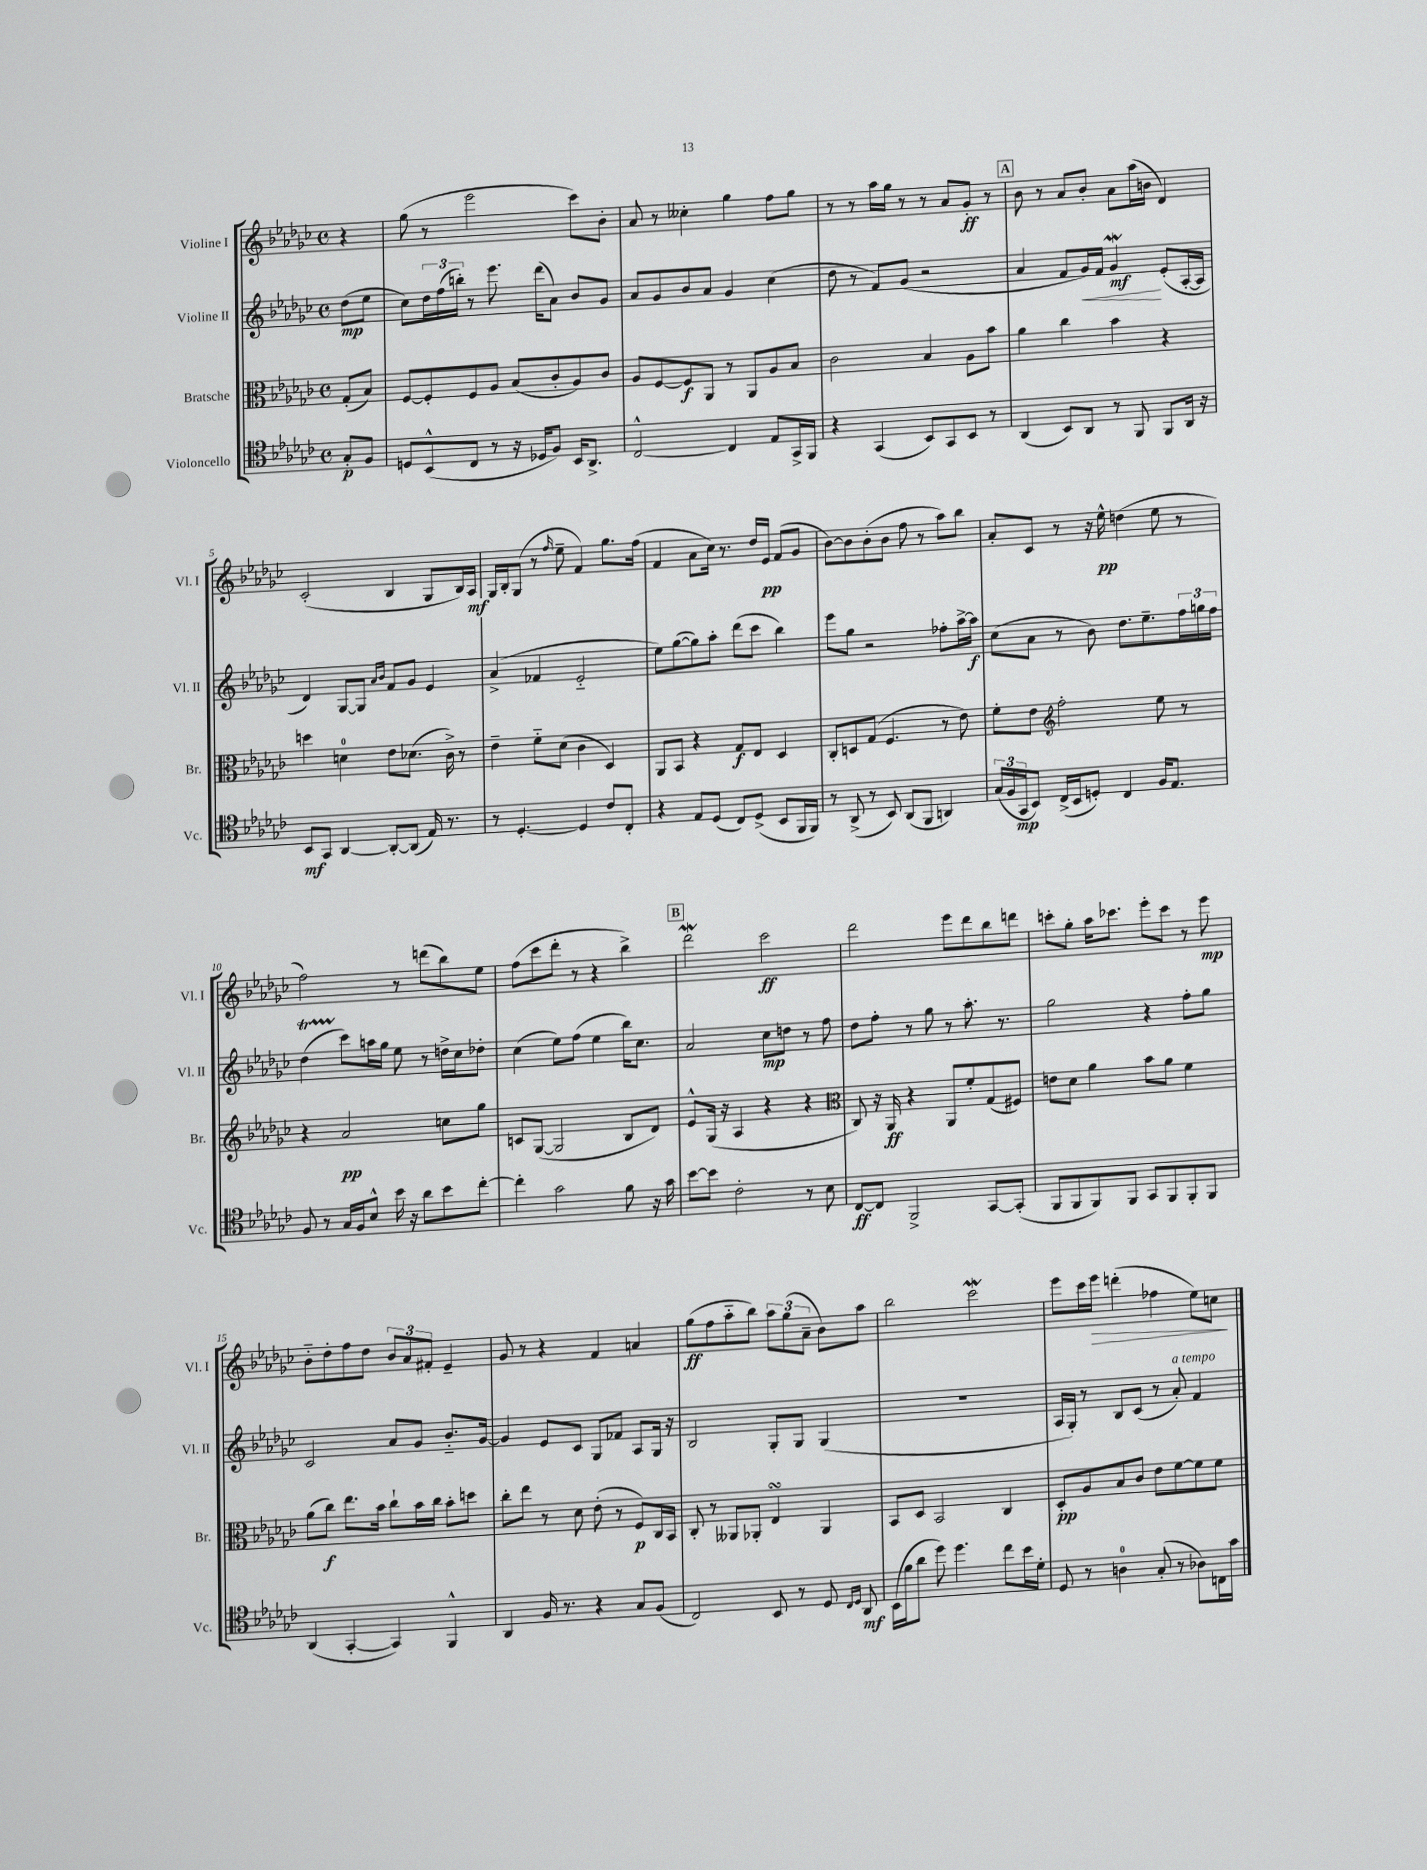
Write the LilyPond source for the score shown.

<<
\new StaffGroup <<
\new Staff = "s0" \with { instrumentName = "Violine I" shortInstrumentName = "Vl. I" } {
    \clef treble \key ges \major \defaultTimeSignature \time 4/4 \partial 4
    r4 |
    ges''8( r8 ees'''2 ces'''8) bes'8-. |
    aes'8 r8 ceses''4-. ges''4 f''8 ges''8 |
    r8 r8 aes''16 ges''16 r8 r8 aes'8 ges'8-.\ff r8 |
    \mark \markup { \box "A" } bes'8 r8 aes'8 bes'8-. aes'8 aes''16( b'16 des'4) |
    ces'2-.( bes4 ges8 bes16) aes16\mf |
    ges16 bes16-. ges8( r8 \grace { f''16 } ees''8-- f'4) ges''8. f''16( |
    f'4 aes'8 ces''16) r8. des''16 ees'16\pp f'8( ges'8 |
    bes'8~) bes'8 bes'8-.( bes'8 f''8 r8 aes''8) bes''8 |
    aes'8-. ces'8 r8 r16 ees''16-^\pp d''4( ees''8 r8 |
    f''2) r8 d'''8( bes''8) ees''8 |
    f''8( ces'''8 des'''8-. r8 r4 bes''4->) |
    \mark \markup { \box "B" } des'''2\mordent ces'''2\ff |
    des'''2 ees'''8 des'''8 bes''8 d'''8 |
    c'''8-. ges''8-. aes''16 ces'''8. ees'''8-. ces'''8 r8 ees'''8\mp |
    bes'8-_ des''8-. f''8 des''8 \tuplet 3/2 { bes'8 aes'8 fis'8-. } ees'4-- |
    ges'8 r8 r4 f'4 a'4 |
    ges''8\ff( f''8 aes''8-_ bes''8) \tuplet 3/2 { aes''8 ges''8( aes'8-- } bes'8) aes''8 |
    bes''2 ces'''2\mordent |
    ees'''8 ces'''16 ees'''16\> d'''4-.( fes''4 ees''8) c''8\! \bar "|." |
}
\new Staff = "s1" \with { instrumentName = "Violine II" shortInstrumentName = "Vl. II" } {
    \clef treble \key ges \major \defaultTimeSignature \time 4/4 \partial 4
    des''8\mp( ees''8 |
    ces''8) \tuplet 3/2 { des''16 f''16( b''16-.) } r8 ees'''8. des'''16( aes'8) bes'8 ges'8 |
    aes'8 ges'8 bes'8 aes'8 ges'4 ces''4( |
    des''8 r8 f'8) ges'8( r2 |
    \mark \markup { \box "A" } aes'4 f'8 ges'16\<) f'16 ges'4\mordent\mf\! ees'8-.( aes16~-. aes16 |
    des'4) ges8~ ges8 \grace { aes'16 bes'16 } f'8 ges'8 ees'4 |
    aes'4->( fes'4 ees'2-_ |
    ees''8) ges''8~( ges''8) aes''8-. des'''8( ces'''8 bes''4) |
    ees'''8 ges''8 r2 fes''8-. aes''16~-> aes''16\f |
    ces''8( aes'8 r8 bes'8) des''8. ees''8.-- \tuplet 3/2 { f''16 g''16 f''16 } |
    des''4\startTrillSpan( ces'''8\stopTrillSpan) a''16 ges''16 ees''8 r8 d''16-> ces''16 des''8-. |
    ces''4( ees''8) f''8( ees''4 bes''16) ces''8. |
    \mark \markup { \box "B" } aes'2 ces''8\mp d''8 r8 f''8 |
    des''8 f''8-. r8 ges''8 r8 aes''8.-. r8. |
    ges''2 r4 f''8-. ges''8 |
    ces'2 aes'8 ges'8 bes'8.-_ ges'16~ |
    ges'4 ees'8 ces'8 ges8 fes'8 aes8 ges16 r16 |
    bes2 ges8-. ges8 ges4( |
    R1 |
    aes16 ges16-.) r8 bes8 ces'8( r8 aes'8-.^\markup { \italic "a tempo" }) f'4 \bar "|." |
}
\new Staff = "s2" \with { instrumentName = "Bratsche" shortInstrumentName = "Br." } {
    \clef alto \key ges \major \defaultTimeSignature \time 4/4 \partial 4
    ges8-.( bes8) |
    f8~ f8-. f8 aes8 bes8( ces'8-. aes8) ces'8 |
    aes8 f8~ f8\f aes,8 r8 aes,8 aes8 bes8 |
    ces'2 bes4 aes8 bes'8 |
    \mark \markup { \box "A" } aes'4 ces''4 bes'4 r4 |
    d''4 d'4-0 ees'8 des'8.( ces'16->) r8 |
    ees'4-- f'8-_ des'8( ces'4 des4) |
    aes,8 bes,8 r4 ges8\f ees8 des4 |
    ces8-. d8 ges8( f4. r8 ees'8) |
    f'8-. ees'8 \clef treble f''2-. ees''8 r8 |
    r4 aes'2\pp c''8 ges''8 |
    c'8 ges8~( ges2 bes8 des'8) |
    \mark \markup { \box "B" } ees'8-^ ges16( r16 aes4 r4 r4 |
    \clef alto ces8) r16 aes,16\ff r4 aes,8 f'8-. ges8( fis8) |
    e'8 des'8 aes'4 bes'8 aes'8 f'4 |
    aes'8( ces''8\f) ees''8. bes'16 ces''8-! bes'16 ces''16 bes'8-. d''8 |
    ces''8-. ees''8 r8 des'8 ees'8-.( r8 f8\p) ces16 bes,16 |
    ces8-. r8 aeses,8 aes,8-. ees4\turn aes,4 |
    bes,8 des8 bes,2 ces4 |
    des8-.\pp aes8 bes8 ces'8 ees'8 f'8~ f'8 f'8 \bar "|." |
}
\new Staff = "s3" \with { instrumentName = "Violoncello" shortInstrumentName = "Vc." } {
    \clef tenor \key ges \major \defaultTimeSignature \time 4/4 \partial 4
    ges8-.\p f8 |
    d8 bes,8-^( ces8 r8 r16 des16 f8) bes,16 aes,8.-> |
    ces2~-^ ces4 ees8 ges,16-> f,16 |
    r4 ges,4( bes,8) ges,8 bes,8 r8 |
    \mark \markup { \box "A" } aes,4( bes,8) aes,8 r8 f,8 f,8 aes,16 r16 |
    bes,8\mf ges,8 aes,4~ aes,8~-. aes,8( ees16) r8. |
    r8 des4.~-. des4 ces'8 ces8-. |
    r4 ees8 des8( ces8) des8->( bes,8 f,16 f,16) |
    r8 aes,8->( r8 bes,8) aes,8( f,8 a,4) |
    \tuplet 3/2 { ges16( f16 ges,16\mp } bes,8) ces16->( bes,16 d8-.) ces4 f16 ees8. |
    f8 r8 ges16 f16 bes8-^ bes'16 r16 aes'8 bes'8 ces''8~-. |
    ces''4-. ges'2 f'8 r16 ges'16 |
    \mark \markup { \box "B" } bes'8~ bes'8 ces'2-. r8 bes8 |
    ces8~\ff ces8 f,2-> ges,8~ ges,8-.( |
    f,8 f,8 f,8) f,8 ges,8 f,8 f,8-. f,8 |
    aes,4( ges,4~-. ges,4) f,4-^ |
    aes,4 f16 r8. r4 ges8 f8( |
    ces2) bes,8 r8 des8 \grace { ces16 des16 } aes,8\mf |
    bes,16( f'16 aes'8 des''8) des''4. ces''8 bes'16 des'16-. |
    des8 r8 a4-0 ges8-.( r8 aes8) c16 ges'16 \bar "|." |
}
>>
>>
